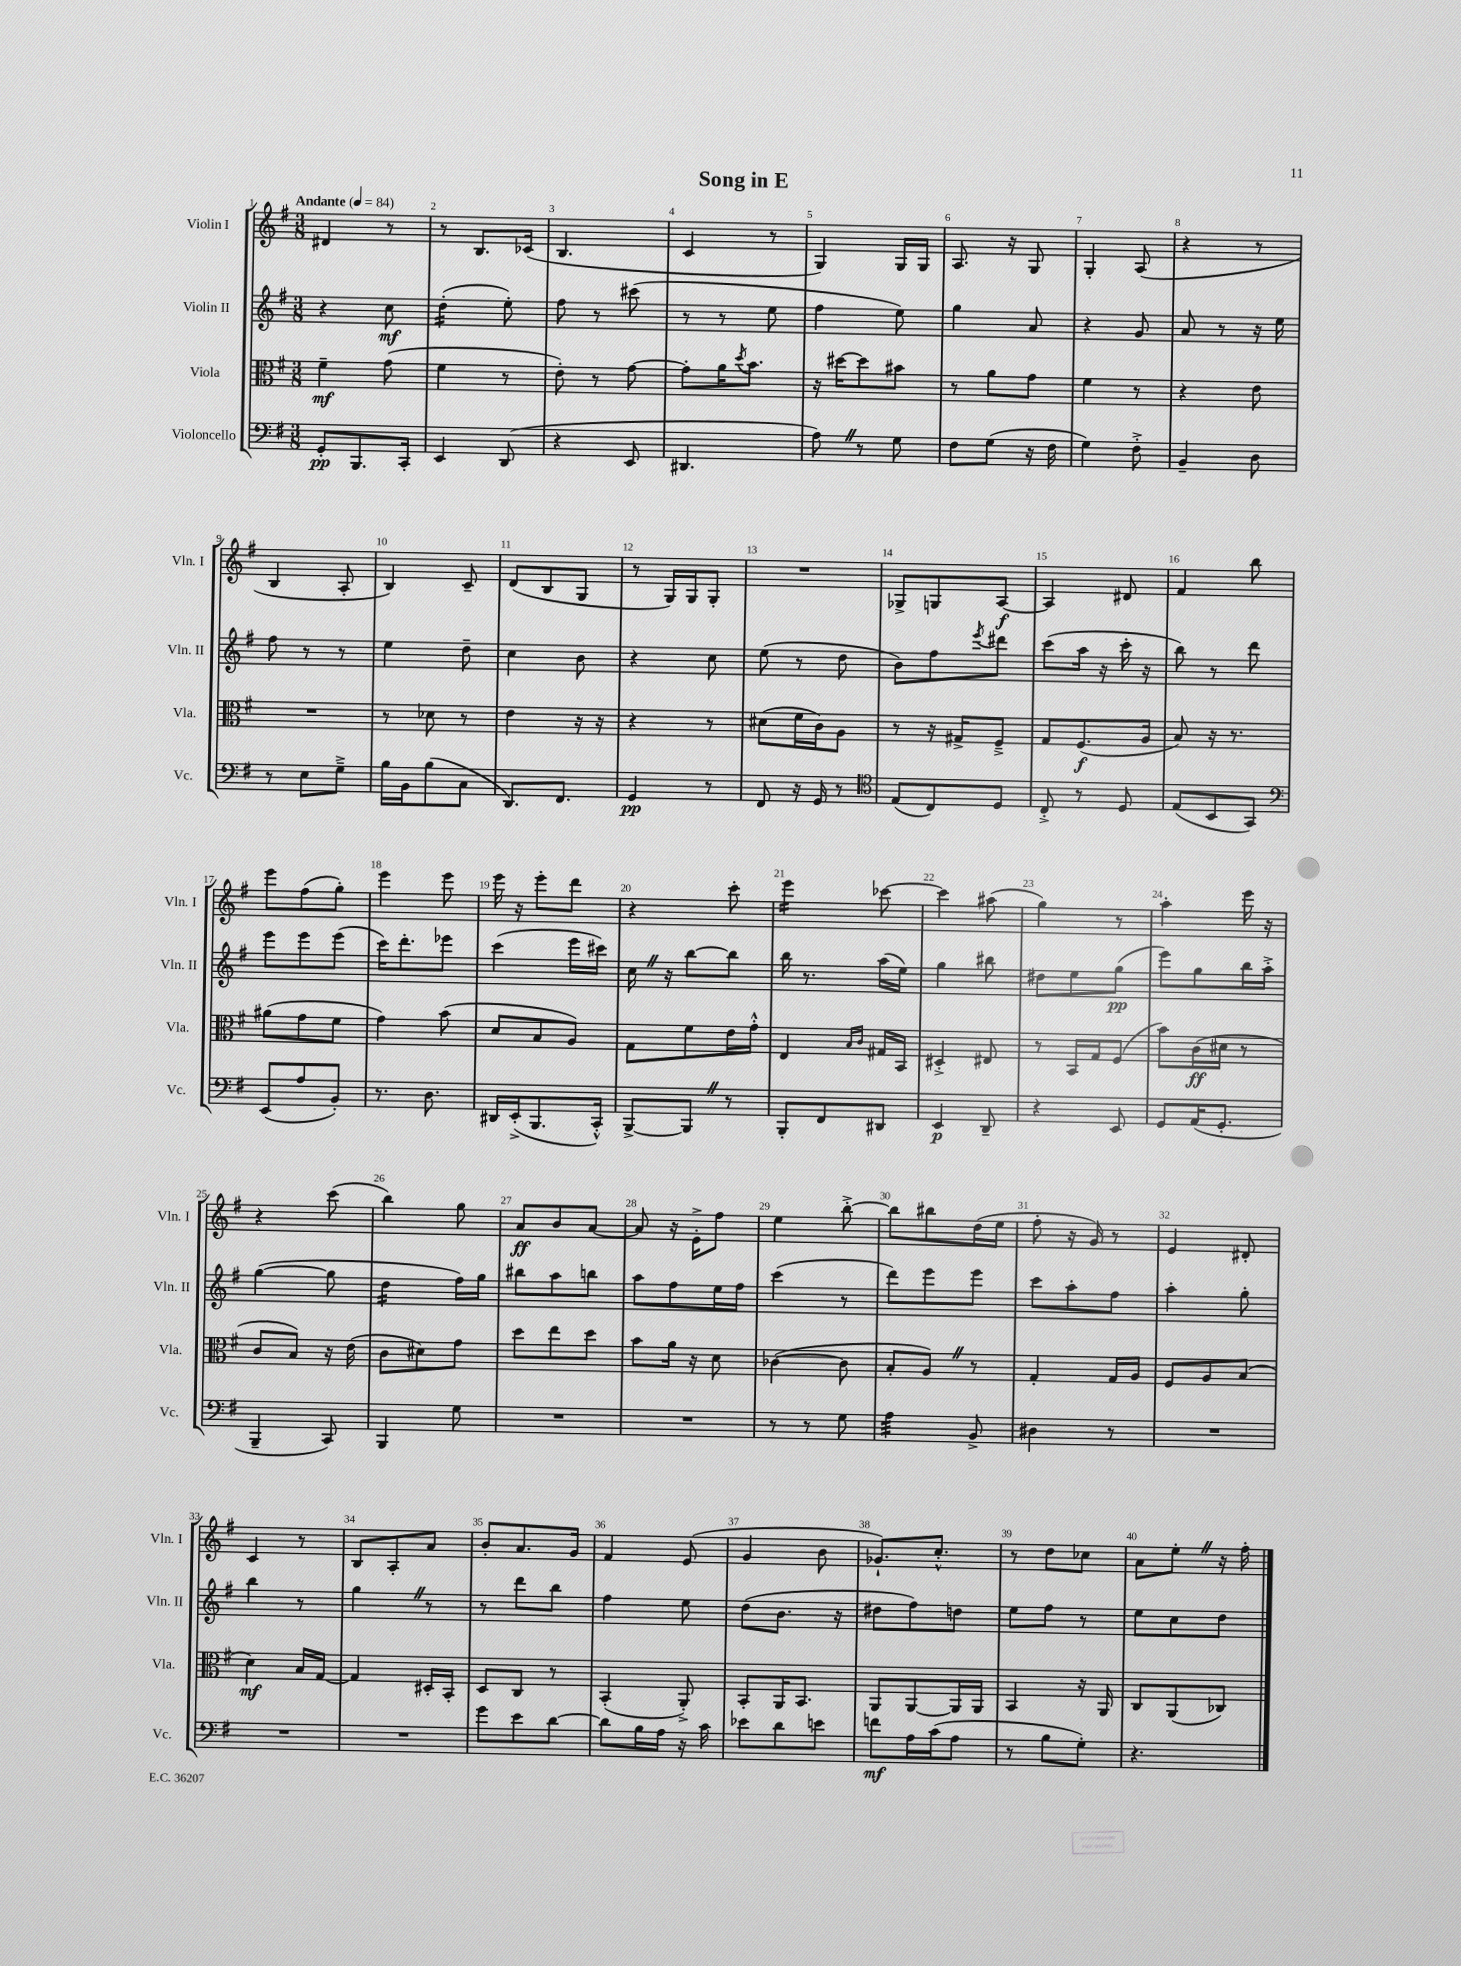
\header { title = "Song in E" }
<<
\new StaffGroup <<
\new Staff = "s0" \with { instrumentName = "Violin I" shortInstrumentName = "Vln. I" } {
    \clef treble \key g \major \numericTimeSignature \time 3/8 \tempo "Andante" 4 = 84
    dis'4 r8 |
    r8 b8. ces'16( |
    b4. |
    c'4 r8 |
    g4) g16 g16 |
    a8. r16 g8 |
    g4-. a8( |
    r4 r8 |
    b4 a8-. |
    b4) c'8-- |
    d'8( b8 g8 |
    r8 g16) g16 g8-. |
    R4. |
    ges8-> g8 a8~\f |
    a4 dis'8 |
    fis'4 b''8 |
    e'''8 fis''8( g''8-.) |
    e'''4 e'''8 |
    e'''16 r16 e'''8-. d'''8 |
    r4 c'''8-. |
    e'''4:16 ces'''8~ |
    ces'''4 ais''8( |
    g''4) r8 |
    a''4-. e'''16 r16 |
    r4 c'''8( |
    b''4) g''8 |
    a'8\ff b'8 a'8~ |
    a'8 r16 e'16-.-> fis''8 |
    e''4 b''8~-.-> |
    b''8 bis''8 d''16( e''16 |
    fis''8-. r16 g'16) r8 |
    e'4 dis'8-. |
    c'4 r8 |
    b8 a8-. a'8 |
    b'8-. a'8. g'16 |
    fis'4 e'8( |
    g'4 b'8 |
    ges'8.-!) c''8.-.-^ |
    r8 d''8 ces''8 |
    a'8 e''8-. \once \override BreathingSign.text = \markup { \musicglyph "scripts.caesura.straight" } \breathe r16 fis''16-. \bar "|." |
}
\new Staff = "s1" \with { instrumentName = "Violin II" shortInstrumentName = "Vln. II" } {
    \clef treble \key g \major \numericTimeSignature \time 3/8
    r4 c''8\mf |
    d''4:16-.( e''8-.) |
    fis''8 r8 cis'''8( |
    r8 r8 e''8 |
    fis''4 e''8) |
    g''4 a'8 |
    r4 g'8 |
    a'8 r8 r16 e''16 |
    fis''8 r8 r8 |
    e''4 d''8-- |
    c''4 b'8 |
    r4 c''8 |
    e''8( r8 d''8 |
    b'8) fis''8 \acciaccatura { e'''8 } dis'''8 |
    c'''8( a''16 r16 c'''16-. r16 |
    b''8) r8 d'''8 |
    e'''8 e'''8 e'''8( |
    c'''16) d'''8.-. ees'''8 |
    c'''4( e'''16 cis'''16) |
    c''16 \once \override BreathingSign.text = \markup { \musicglyph "scripts.caesura.straight" } \breathe r16 b''8~ b''8 |
    b''16 r8. a''16( e''16) |
    g''4 bis''8 |
    dis''8 e''8 g''8\pp( |
    e'''8) g''8 b''16 a''16-.-> |
    g''4~( g''8 |
    d''4:16 fis''16) g''16 |
    bis''8 a''8 b''8 |
    a''8 fis''8 e''16 fis''16 |
    c'''4( r8 |
    d'''8) e'''8 e'''8 |
    c'''8 a''8-. fis''8 |
    a''4-. g''8-. |
    b''4 r8 |
    g''4 \once \override BreathingSign.text = \markup { \musicglyph "scripts.caesura.straight" } \breathe r8 |
    r8 d'''8 b''8 |
    fis''4 e''8 |
    d''8( b'8. r16 |
    dis''8 fis''8) d''8 |
    e''8 fis''8 r8 |
    e''8 c''8 d''8 \bar "|." |
}
\new Staff = "s2" \with { instrumentName = "Viola" shortInstrumentName = "Vla." } {
    \clef alto \key g \major \numericTimeSignature \time 3/8
    fis'4--\mf g'8( |
    fis'4 r8 |
    e'8-.) r8 g'8~ |
    g'8-. a'16 \acciaccatura { d''8 } b'8. |
    r16 dis''16~ dis''8 bis'8 |
    r8 a'8 g'8 |
    fis'4 r8 |
    r4 e'8 |
    R4. |
    r8 des'8 r8 |
    e'4 r16 r16 |
    r4 r8 |
    dis'8( fis'16 c'16) a8 |
    r8 r16 gis16-> fis8---> |
    g8 fis8.\f( a16 |
    b8) r16 r8. |
    ais'8( g'8 fis'8 |
    g'4) b'8( |
    d'8 b8 a8) |
    g8 fis'8 e'16 g'16-.-^ |
    e4 \grace { b16 c'16 } gis16 b,16 |
    dis4-.-> eis8 |
    r8 b,16 g16 fis8( |
    b'8) c'16\ff( dis'16 r8 |
    c'8 b8) r16 e'16( |
    c'8 dis'8) g'8 |
    d''8 e''8 d''8 |
    b'8 a'16 r16 d'8 |
    ces'4~( ces'8 |
    b8-. a8) \once \override BreathingSign.text = \markup { \musicglyph "scripts.caesura.straight" } \breathe r8 |
    g4-. g16 a16 |
    fis8 a8 b8( |
    d'4\mf) b16 g16~ |
    g4 dis16-. b,16-. |
    d8 c8 r8 |
    b,4-.( a,8-.->) |
    b,8-. a,16 b,8. |
    a,8 a,8~ a,16 a,16 |
    b,4 r16 a,16 |
    c8 a,8( ces8) \bar "|." |
}
\new Staff = "s3" \with { instrumentName = "Violoncello" shortInstrumentName = "Vc." } {
    \clef bass \key g \major \numericTimeSignature \time 3/8
    g,8-.\pp b,,8. c,16-. |
    e,4 d,8( |
    r4 e,8 |
    dis,4. |
    a8) \once \override BreathingSign.text = \markup { \musicglyph "scripts.caesura.straight" } \breathe r8 g8 |
    fis8 g8( r16 fis16 |
    g4) fis8-.-> |
    b,4-- d8 |
    r8 e8 g8---> |
    b16 b,16 b8( c8 |
    d,8.) fis,8. |
    g,4\pp r8 |
    fis,8 r16 g,16 r8 |
    \clef tenor e8( c8) d8 |
    c8-.-> r8 d8 |
    e8( b,8 g,8) |
    \clef bass e,8( a8 b,8-.) |
    r8. d8. |
    dis,16 e,16-.->( b,,8. c,16-.-^) |
    b,,8~-> b,,8 \once \override BreathingSign.text = \markup { \musicglyph "scripts.caesura.straight" } \breathe r8 |
    b,,8-. fis,8 dis,8 |
    e,4\p d,8-- |
    r4 e,8 |
    g,8 a,16( g,8.-. |
    b,,4-- c,8) |
    b,,4 g8 |
    R4. |
    R4. |
    r8 r8 g8 |
    a4:32 b,8-> |
    dis4 r8 |
    R4. |
    R4. |
    R4. |
    g'8 e'8 d'8~ |
    d'8 b16 a16 r16 c'16 |
    ees'8 d'8 e'8 |
    f'8\mf a16 c'16( a8 |
    r8 b8 g8-.) |
    r4. \bar "|." |
}
>>
>>
\layout { \context { \Score \override BarNumber.break-visibility = ##(#f #t #t) barNumberVisibility = #all-bar-numbers-visible } }
